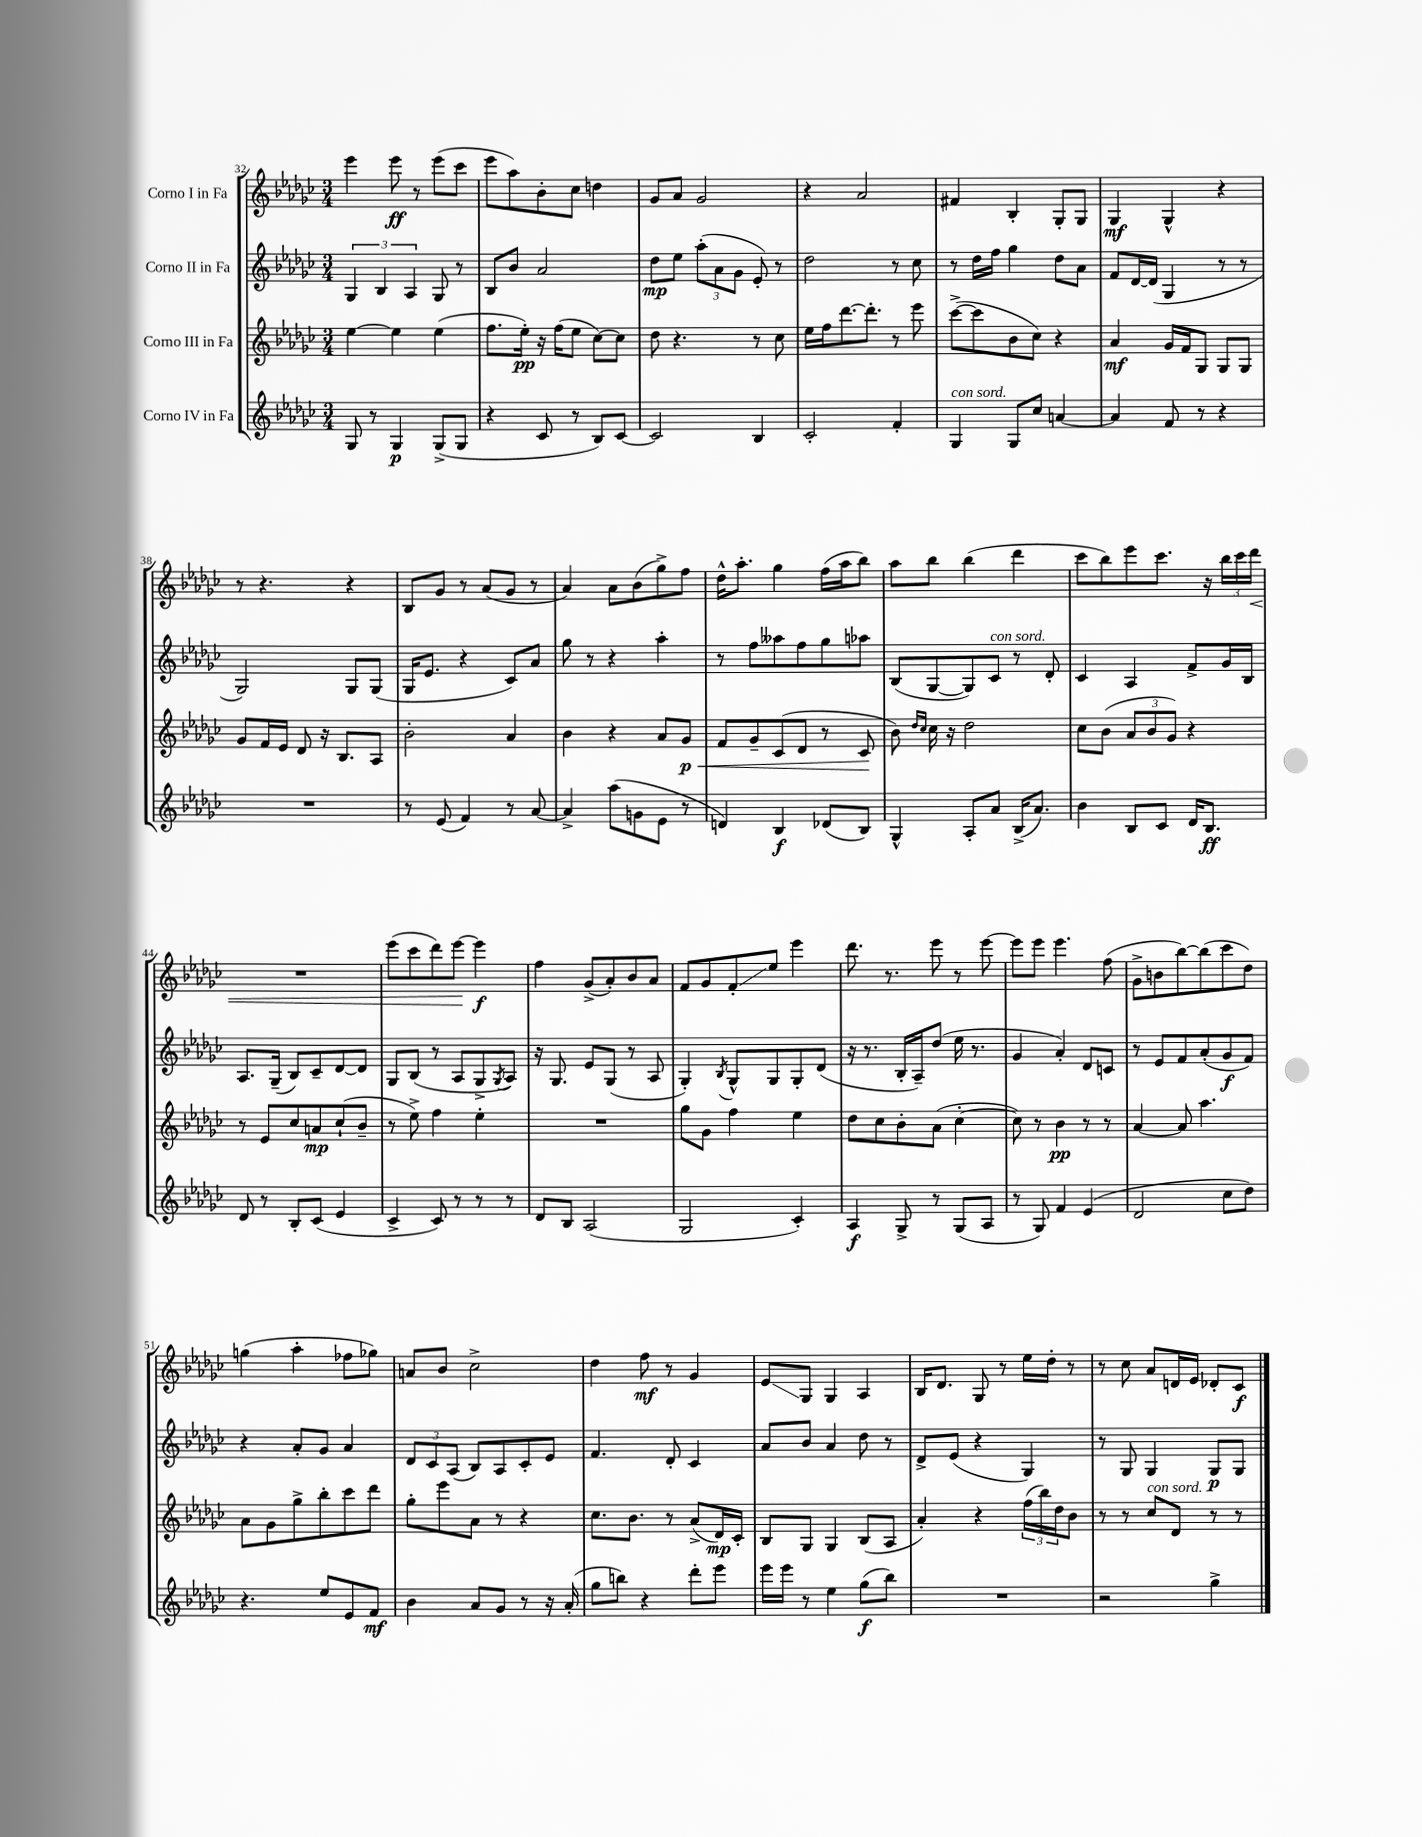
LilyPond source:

<<
\new StaffGroup <<
\new Staff = "s0" \with { instrumentName = "Corno I in Fa" } {
    \clef treble \key ges \major \numericTimeSignature \time 3/4
    ees'''4 ees'''8\ff r8 ees'''8( ces'''8 |
    ees'''8 aes''8) bes'8-. ces''8 d''4 |
    ges'8 aes'8 ges'2 |
    r4 aes'2 |
    fis'4 bes4-. ges8-. ges8 |
    ges4\mf ges4-^ r4 |
    r8 r4. r4 |
    bes8 ges'8 r8 aes'8( ges'8 r8 |
    aes'4) aes'8 bes'8( ges''8->) f''8 |
    des''16-^ aes''8.-. ges''4 f''16( aes''16 bes''8) |
    aes''8 bes''8 bes''4( des'''4 |
    ces'''8 bes''8) ees'''8 ces'''8. r16 \tuplet 3/2 { bes''16 ces'''16 des'''16\< } |
    R2. |
    ees'''8( ces'''8 des'''8) ees'''8~\! ees'''4\f |
    f''4 ges'8->( aes'8-.) bes'8 aes'8 |
    f'8 ges'8 f'8-.\glissando ees''8 ees'''4 |
    des'''8. r8. ees'''8 r8 ees'''8~ |
    ees'''8 ees'''8 ees'''4. f''8( |
    ges'8-> b'8 bes''8~) bes''8( ces'''8 des''8) |
    g''4( aes''4-. fes''8 ges''8) |
    a'8 bes'8 ces''2-> |
    des''4 f''8\mf r8 ges'4 |
    ees'8\glissando ges8 ges4 aes4 |
    bes16 des'8. ges8 r8 ees''16 des''16-. r8 |
    r8 ces''8 aes'8 d'16 ees'16 des'8-. ces'8\f \bar "|." |
}
\new Staff = "s1" \with { instrumentName = "Corno II in Fa" } {
    \clef treble \key ges \major \numericTimeSignature \time 3/4
    \tuplet 3/2 { ges4 bes4 aes4 } ges8 r8 |
    bes8 bes'8 aes'2 |
    des''8\mp ees''8 \tuplet 3/2 { aes''8-.( aes'8 ges'8 } ees'8-.) r8 |
    des''2 r8 ces''8 |
    r8 des''16 f''16 ges''4 des''8 aes'8 |
    f'8 des'16~ des'16( ges4 r8 r8 |
    ges2) ges8 ges8( |
    ges16 ees'8. r4 ces'8) aes'8 |
    ges''8 r8 r4 aes''4-. |
    r8 f''8 aeses''8 f''8 ges''8 aes''8 |
    bes8( ges8~ ges8) ces'8^\markup { \italic "con sord." } r8 des'8-. |
    ces'4 aes4 f'8-> ges'16 bes16 |
    aes8. ges16--( bes8) ces'8-- des'8~ des'8 |
    ges8 bes8( r8 aes8 ges8-> \acciaccatura { ges8 } aes8) |
    r16 ges8. ees'8 ges8( r8 aes8 |
    ges4-.) \acciaccatura { bes8 } ges8-^ ges8 ges8-. des'8( |
    r16 r8. bes16-. aes16--) des''8( ees''16 r8. |
    ges'4 aes'4-.) des'8 c'8 |
    r8 ees'8 f'8 aes'8-.( ges'8\f f'8) |
    r4 aes'8-. ges'8 aes'4 |
    \tuplet 3/2 { des'8 ces'8 aes8( } bes8) aes8 ces'8-. ees'8 |
    f'4. des'8-. ces'4 |
    aes'8 bes'8 aes'4 des''8 r8 |
    des'8-> ees'8( r4 ges4) |
    r8 ges8 ges4 ges8\p ges8 \bar "|." |
}
\new Staff = "s2" \with { instrumentName = "Corno III in Fa" } {
    \clef treble \key ges \major \numericTimeSignature \time 3/4
    ees''4~ ees''4 ees''4( |
    f''8. ees''16-.\pp) r16 f''16( ees''8 ces''8~) ces''8 |
    des''8 r4. r8 ces''8 |
    ees''16 f''16 des'''8.~ des'''8.-. r8 ees'''8 |
    ces'''8~->( ces'''8 bes'8 ces''8) r4 |
    aes'4\mf ges'16 f'16 ges8 ges8 ges8 |
    ges'8 f'16 ees'16 des'8 r16 bes8. aes8 |
    bes'2-. aes'4 |
    bes'4 r4 aes'8 ges'8\p\< |
    f'8 ges'8-- ces'8( des'8 r8 ces'8\! |
    bes'8) \grace { des''16 ces''16 } ces''16 r16 des''2 |
    ces''8 bes'8( \tuplet 3/2 { aes'8 bes'8 ges'8) } r4 |
    r8 ees'8 ces''8 a'8\mp ces''8-!( bes'8-- |
    r8 ees''8->) f''4 ees''4-. |
    R2. |
    ges''8 ges'8 f''4 ees''4 |
    des''8 ces''8 bes'8-. aes'8( ces''4~-. |
    ces''8) r8 bes'4\pp r8 r8 |
    aes'4~ aes'8 aes''4. |
    aes'8 ges'8 ges''8-> bes''8-. ces'''8 des'''8 |
    ges''8-. ees'''8 aes'8 r8 r4 |
    ces''8. bes'8. r8 aes'8->( des'16\mp) ces'16-. |
    bes8 ges8 ges4 bes8( aes8 |
    aes'4-.) r4 \tuplet 3/2 { f''16( bes''16) des''16 } bes'8 |
    r8 r8 ces''8^\markup { \italic "con sord." } des'8 r8 r8 \bar "|." |
}
\new Staff = "s3" \with { instrumentName = "Corno IV in Fa" } {
    \clef treble \key ges \major \numericTimeSignature \time 3/4
    ges8 r8 ges4\p ges8->( ges8 |
    r4 ces'8 r8 bes8) ces'8~ |
    ces'2 bes4 |
    ces'2-. f'4-. |
    ges4^\markup { \italic "con sord." } ges8 ces''8 a'4~ |
    a'4 f'8 r8 r4 |
    R2. |
    r8 ees'8( f'4) r8 aes'8~ |
    aes'4-> aes''8( g'8 ees'8 r8 |
    d'4) bes4\f des'8( bes8) |
    ges4-^ aes8-. aes'8 bes16->( aes'8.) |
    bes'4 bes8 ces'8 des'16 bes8.\ff |
    des'8 r8 bes8-. ces'8( ees'4 |
    ces'4-> ces'8) r8 r8 r8 |
    des'8 bes8 aes2( |
    ges2 ces'4-.) |
    aes4\f ges8-> r8 ges8( aes8 |
    r8 ges8) f'4 ees'4( |
    des'2 ces''8 des''8) |
    r4. ees''8 ees'8 f'8\mf |
    bes'4 aes'8 ges'8 r8 r16 aes'16-.( |
    ges''8 b''8) r4 des'''8-. ees'''8 |
    ees'''16 ees'''16 r8 ees''4 ges''8\f( bes''8) |
    R2. |
    r2 ges''4-> \bar "|." |
}
>>
>>
\layout { \context { \Score currentBarNumber = #32 } }
